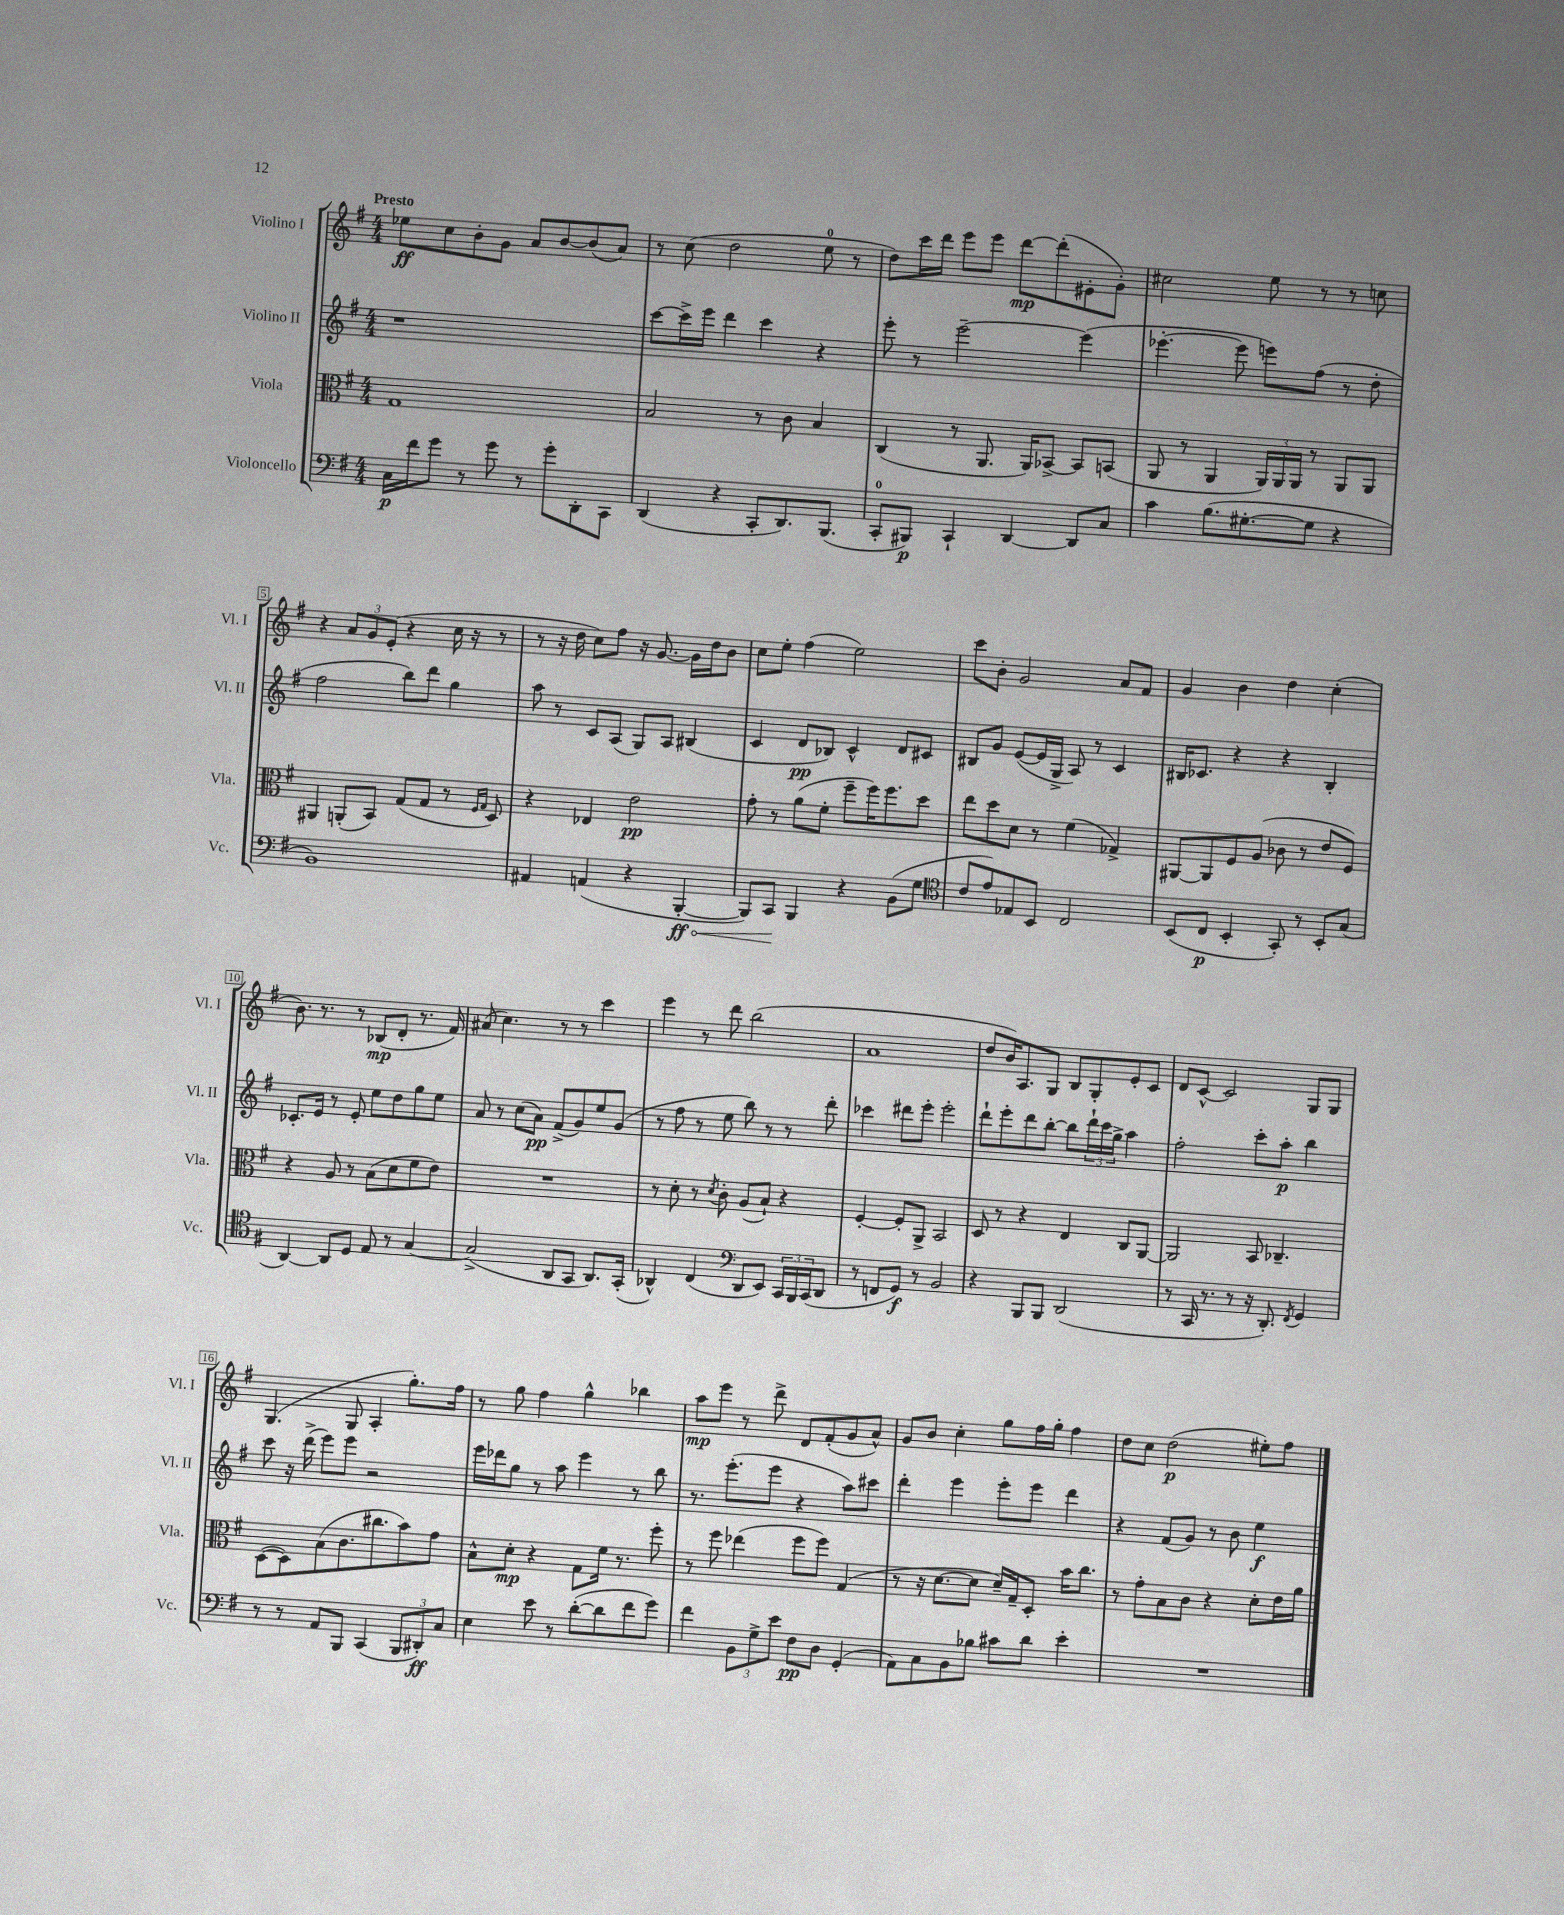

**kern	**kern	**kern	**kern
*staff4	*staff3	*staff2	*staff1
*clefF4	*clefC3	*clefG2	*clefG2
*k[f#]	*k[f#]	*k[f#]	*k[f#]
*M4/4	*M4/4	*M4/4	*M4/4
16C	1G	1r	8ee-
16f#	.	.	.
8g	.	.	8cc
8r	.	.	8b'
8g	.	.	8g
8r	.	.	8a
8g'	.	.	[8b
8DD'	.	.	(8b]
8CC	.	.	8a)
=	=	=	=
(4DD	2B	[8ccc	8r
.	.	16ccc^]	(8cc
.	.	16eee	.
4r	.	4ddd	2dd
8CC'	8r	4ccc	.
8.DD)	8c	.	.
.	4B	4r	8ee
(8.BBB	.	.	.
.	.	.	8r
=	=	=	=
8CC'	(4C	8eee'	8dd)
8BBB#)	.	8r	16ccc
.	.	.	16ddd
4CC`	8r	[2eee~	8eee
.	8.AA	.	8eee
[4DD	.	.	[8ddd
.	16AA)	.	.
.	[8BB-^	.	(8ddd']
8DD]	8BB-]	(4eee]	8e#'
8C	(8BB	.	8g')
=	=	=	=
4c	8AA	[4.eee-'	2cc#
.	8r	.	.
(8.B	4AA	.	.
.	.	8eee-]	.
[8.G#'	.	.	.
.	24AA)	8eee)	8ee
.	24AA	.	.
.	24AA	.	.
8G#]	8r	(8ff#	8r
4r	8AA	8r	8r
.	8AA	8dd'	8cc
=	=	=	=
1BB)	4AA#	2ff#	4r
.	(8AA'	.	12a
.	.	.	12g
.	8BB)	.	.
.	.	.	(12e'
.	(8G	8bb)	4r
.	8G	8ddd	.
.	8r	4gg	16cc
.	.	.	16r
.	16qqF#	.	.
.	16qqG	.	.
.	8D)	.	8r
=	=	=	=
4AA#	4r	8aa	8r
.	.	8r	16r
.	.	.	16dd
(4AA	4E-	8c	8cc)
.	.	(8A	8ff#
4r	2e	8G)	16r
.	.	.	[8.g
.	.	8A	.
[4BBB'	.	(4B#	16g]
.	.	.	16dd
.	.	.	8b
=	=	=	=
8BBB])	8g'	4c	8cc
8CC	8r	.	8ee'
4BBB	(8a	8d	(4ff#
.	8f#'	8B-)	.
4r	8ff#~	4c^^	2ee)
.	16ff#)	.	.
.	8.ff#	.	.
(8BB	.	8d	.
8G	8dd	8c#	.
=	=	=	=
*clefC4	*	*	*
8c	8ee	8B#	8ccc
8e)	8dd	8g	8b'
8E-	8d	([8e	2g
8BB	8r	16e]	.
.	.	16G^	.
2C	(4f#	8A)	.
.	.	8r	.
.	4G-^)	4c	8a
.	.	.	8f#
=	=	=	=
(8BB	[8AA#	16B#	4g
.	.	8.c-	.
8C	8AA#]	.	.
4BB'	8F#	4r	4b
.	(8A	.	.
8GG')	8c-	4r	4dd
8r	8r	.	.
8BB'	8e	4B#'	(4cc'
(8G	8F#)	.	.
=	=	=	=
[4AA)	4r	8.c-'	8.b)
.	.	16e	8.r
8AA]	8A	8r	.
8D	8r	8e'	8r
8E	(8B	8ee	(8B-
8r	8d	8dd	8d'
[4G	8f#	8gg	8.r
.	8e)	8ee	.
.	.	.	16f#)
=	=	=	=
(2G^]	1r	8a	(8a#
.	.	8r	4.cc)
.	.	(8cc	.
.	.	8a)	.
8AA	.	(8f#^	8r
8GG	.	8g)	8r
8.AA)	.	8ee	4ccc
.	.	(8g	.
(16GG'	.	.	.
=	=	=	=
4AA-^^)	8r	8r	4eee
.	8d'	8ff#	.
(4C	8r	8r	8r
.	8qd	.	.
.	8c'	8ee	8ddd
*clefF4	*	*	*
8DD	(8A	8bb)	(2bb
8EE)	8B`)	8r	.
24CC	4r	8r	.
24BBB	.	.	.
(24CC	.	.	.
8DD	.	8ddd'	.
=	=	=	=
8r	[4F#'	4ccc-	1a
8FF	.	.	.
8GG)	8F#']	8ddd#	.
8r	8AA^	8eee'	.
2BB	2BB	2eee'	.
=	=	=	=
4r	8D	8ddd`	8dd
.	8r	8eee'	16b)
.	.	.	8.A
8BBB	4r	8ddd	.
8BBB	.	[8bb'	8G
(2DD	4E	8bb]	8B
.	.	24ddd`	8G'
.	.	24ccc	.
.	.	24gg^	.
.	8C	4aa	8e'
.	[8AA	.	8c
=	=	=	=
8r	2AA]	2ff#'	8d
16CC	.	.	[8c^^
8.r	.	.	.
.	.	.	2c]
8r	.	.	.
16r	8BB	8ccc'	.
8.DD')	.	.	.
.	4.C-~	8aa'	.
8qFF#	.	.	.
4GG	.	4bb	8G
.	.	.	8G
=	=	=	=
8r	([8D	8ccc	(4.G
8r	8D])	16r	.
.	.	(16ddd^	.
8AA	(8B	8eee)	.
8BBB	8.c	8eee	8G
(4CC	.	2r	4A'
.	8.cc#	.	.
12BBB	8b)	.	8.gg')
12DD#')	.	.	.
.	8g	.	.
12C	.	.	.
.	.	.	16ff#
=	=	=	=
4E	8B^^	16eee	8r
.	.	16ddd-	.
.	8d'	8gg	8gg
8e	4r	8r	4ff#
8r	.	8aa	.
([8d'	8G	4eee	4gg^^
8d]	16f#	.	.
.	8.r	.	.
8f#	.	8r	4bb-
8g)	8ff#'	8bb	.
=	=	=	=
4f#	8r	8.r	8aa
.	8ff#	.	8eee
.	.	(8.eee'	.
12BB	(4ee-	.	8r
12G^	.	.	.
.	.	8eee	8ddd^
12e	.	.	.
8F#	8ff#	4r	8d
8D	8ff#)	.	(8f#'
(4GG'	(4G	8aa)	8g
.	.	8ccc#	8a^^)
=	=	=	=
8AA)	8r	4ddd'	8g
8C	16r	.	8b
.	[8.d	.	.
8BB	.	4eee	4cc'
8B-	8d]	.	.
8c#	16d~)	8eee'	8gg
.	16G~	.	.
8d	8D'	8eee	16ff#
.	.	.	16gg'
4e'	16b	4ddd	4ff#
.	8.cc	.	.
=	=	=	=
1r	8r	4r	8dd
.	8g'	.	8cc
.	8B	(8f#	(2dd
.	8c	8g)	.
.	4r	8r	.
.	.	8b	.
.	8d'	4ee	8ee#')
.	16e	.	8ff#
.	16a	.	.
==	==	==	==
*-	*-	*-	*-
